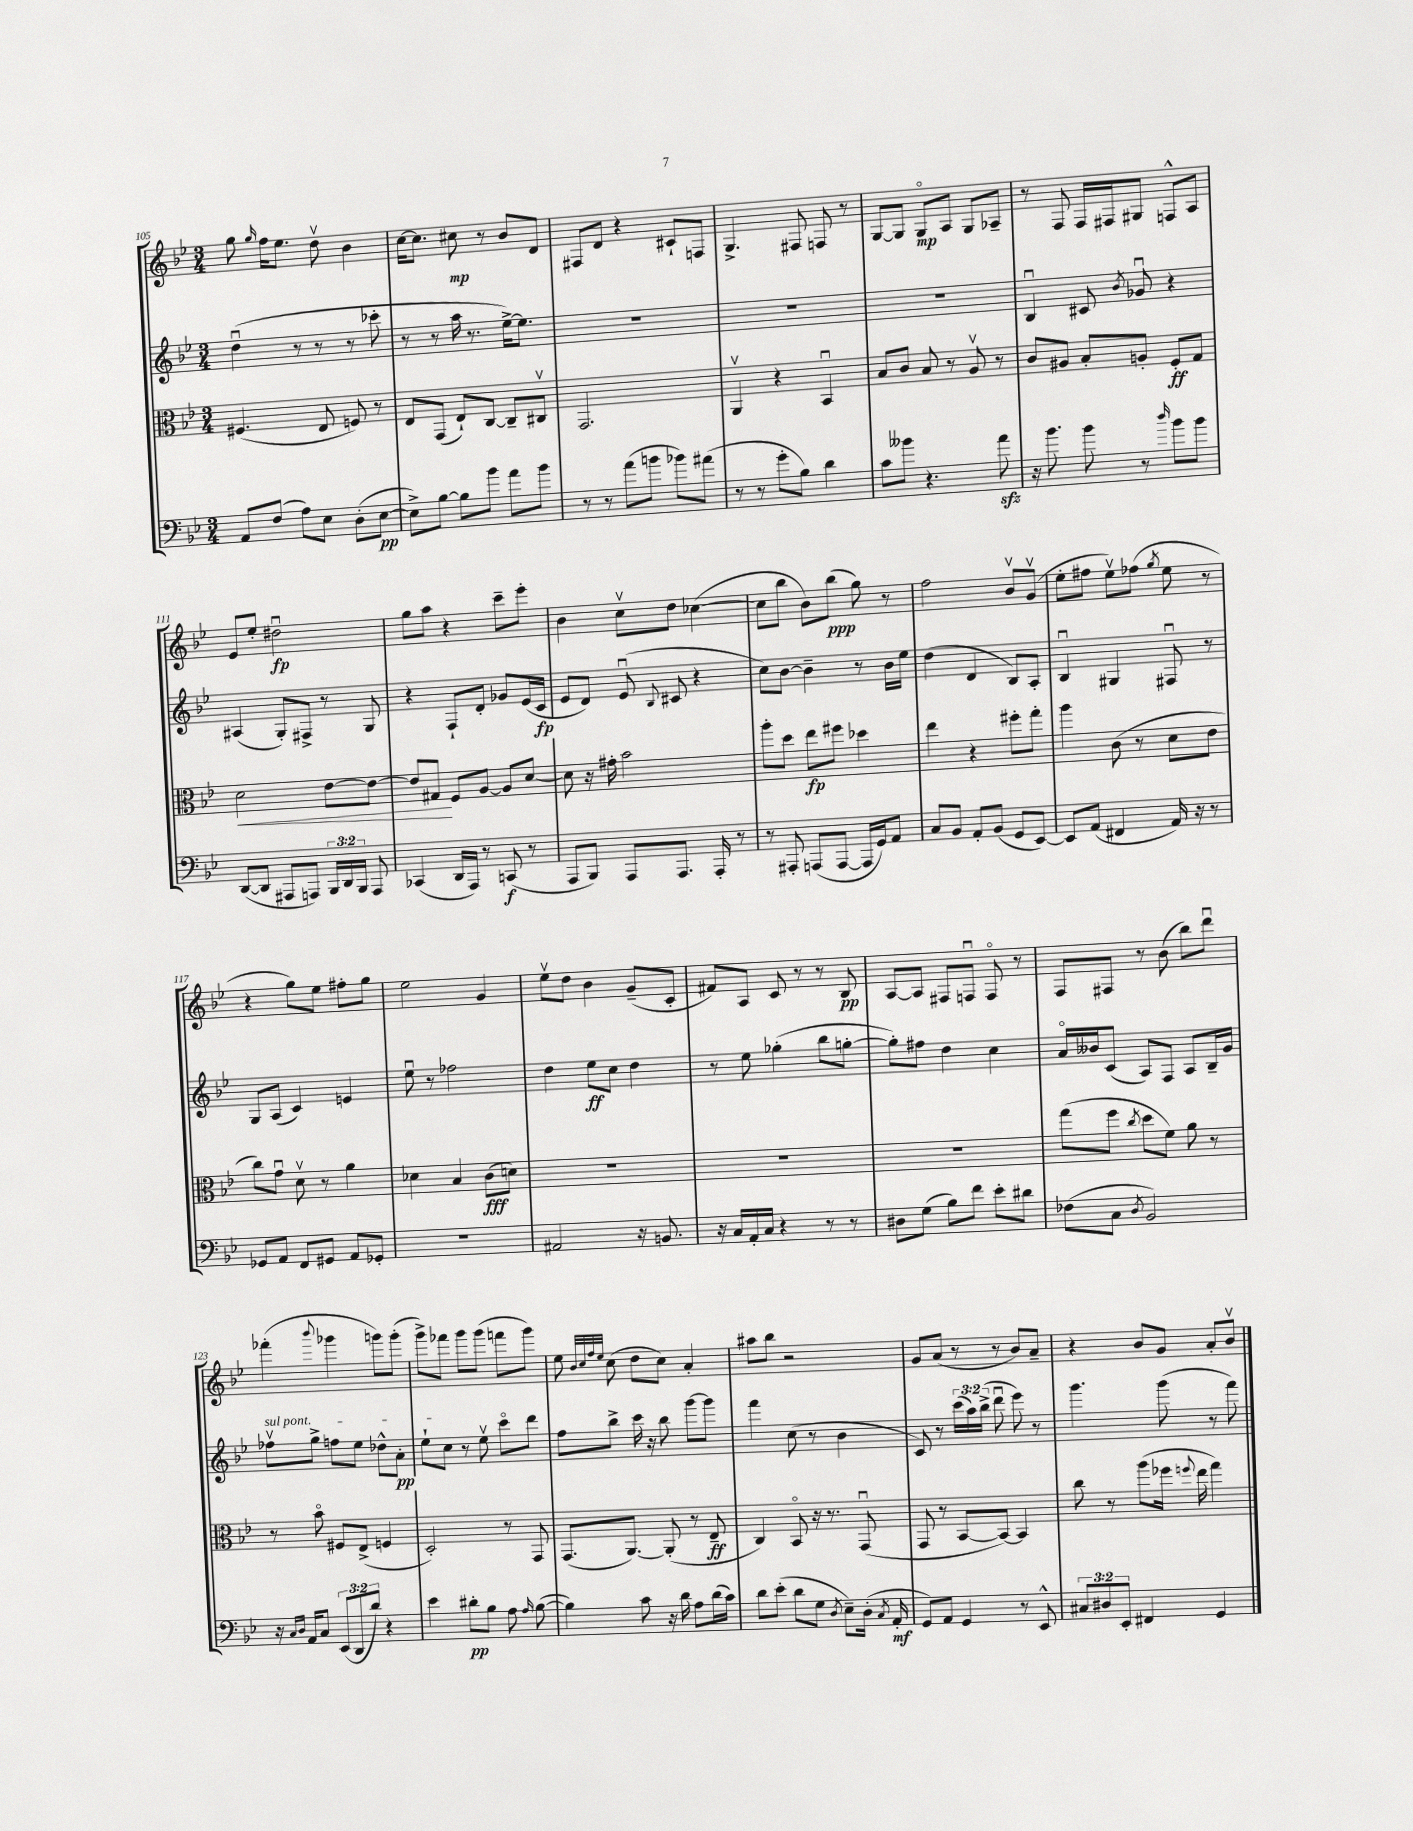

**kern	**dynam	**kern	**dynam	**kern	**dynam	**kern	**dynam
*part4	*part4	*part3	*part3	*part2	*part2	*part1	*part1
*staff4	*staff4	*staff3	*staff3	*staff2	*staff2	*staff1	*staff1
*clefF4	*	*clefC3	*	*clefG2	*	*clefG2	*
*k[b-e-]	*	*k[b-e-]	*	*k[b-e-]	*	*k[b-e-]	*
*M3/4	*	*M3/4	*	*M3/4	*	*M3/4	*
=105	=105	=105	=105	=105	=105	=105	=105
8AA/L	.	(4.F#X/	.	(4ddu\	.	8gg\	.
.	.	.	.	.	.	16qqgg/	.
(8F/J	.	.	.	.	.	16ff\KL	.
.	.	.	.	.	.	8.ee-\J	.
8A\L)	.	.	.	8r	.	.	.
8E-\J	.	8E-/	.	8r	.	8ddv\	.
(8D'\L	.	8Fn/)	.	8r	.	4b-\	.
[8E-\J	pp	8r	.	8ccc-X'\	.	.	.
=106	=106	=106	=106	=106	=106	=106	=106
8E-^\L])	.	8E-/L	.	8r	.	[16cc\KL	.
.	.	.	.	.	.	8.cc\J]	.
[8B-\J	.	(8GG/J	.	8r	.	.	.
8B-\L]	.	8E-`/L)	.	16aa\	.	8cc#X\	mp
.	.	.	.	8.r	.	.	.
8b-\J	.	[8C/J	.	.	.	8r	.
8a\L	.	8C~/L]	.	[16ee-^\KL)	.	8b-/L	.
.	.	.	.	8.ee-\J]	.	.	.
8b-\J	.	8C#Xv/J	.	.	.	8d/J	.
=107	=107	=107	=107	=107	=107	=107	=107
8r	.	2.GG/	.	2.r	.	8F#X/L	.
8r	.	.	.	.	.	8d/J	.
(8a\L	.	.	.	.	.	4r	.
8bn\J	.	.	.	.	.	.	.
8b-X\L)	.	.	.	.	.	8c#X`/L	.
(8a#X\J	.	.	.	.	.	8Fn/J	.
=108	=108	=108	=108	=108	=108	=108	=108
8r	.	4AAv/	.	2.r	.	4.G^/	.
8r	.	.	.	.	.	.	.
8g'\L	.	4r	.	.	.	.	.
8B-\J)	.	.	.	.	.	8F#X/	.
4d\	.	4BB-u/	.	.	.	8Fn/	.
.	.	.	.	.	.	8r	.
=109	=109	=109	=109	=109	=109	=109	=109
8c\L	.	8B-/L	.	2.r	.	[8G/L	.
8b--X\J	.	8c/J	.	.	.	8G/J]	.
4.r	.	8B-/	.	.	.	8G/L	mp
.	.	8r	.	.	.	8A/J	.
.	.	8Av/	.	.	.	8G/L	.
8azz\	.	8r	.	.	.	8A-X~/J	.
=110	=110	=110	=110	=110	=110	=110	=110
16r	.	8c/L	.	4B-u/	.	8r	.
8.b-\	.	.	.	.	.	.	.
.	.	8A#X/J	.	.	.	8F/	.
8b-\	.	8B-'/L	.	8c#X/	.	16F/LL	.
.	.	.	.	.	.	16F#X/J	.
.	.	.	.	8qb-/	.	.	.
8r	.	8An'/J	.	8g-Xu/	.	8G#X/J	.
16qqdd/	.	.	.	.	.	.	.
8b-\L	.	8F'/L	ff	4r	.	8Fn^^/L	.
8b-\J	.	8G/J	.	.	.	8A/J	.
!!LO:LB:g=z
=111	=111	=111	=111	=111	=111	=111	=111
!	!	!	!LO:HP:b	!	!	!	!
([8DD/L	.	2d\	<	(4A#X/	.	8e-/L	.
8DD/J]	.	.	.	.	.	8ee-'/J	.
8AAA#X/L	.	.	.	8G'/L)	.	2dd#Xu\	fp
8AAAn/J)	.	.	.	8F#X^/J	.	.	.
24BBB-/LL	.	[8e-\L	.	8r	.	.	.
24DD/	.	.	.	.	.	.	.
24BBB-/JJ	.	.	.	.	.	.	.
8AAA/	.	8e-\J_	.	8G/	.	.	.
=112	=112	=112	=112	=112	=112	=112	=112
(4CC-X/	.	8e-/L]	.	4r	.	8gg\L	.
.	.	8G#X/J	.	.	.	8aa\J	.
16DD/LL	.	8F/L	[	8F`/L	.	4r	.
16AAA/JJ)	.	.	.	.	.	.	.
8r	.	[8A/J	.	8d'/J	.	.	.
(8CCn/	f	8A/L]	.	8g-X/L	.	8ccc~\L	.
8r	.	[8d/J	.	(16e-/L	.	8eee-'\J	.
.	.	.	.	16c/JJ	fp	.	.
=113	=113	=113	=113	=113	=113	=113	=113
8AAA/L	.	8d\]	.	8e-/L	.	4b-\	.
8BBB-/J)	.	16r	.	8d/J)	.	.	.
.	.	16g#X'\	.	.	.	.	.
8AAA/L	.	2b-\	.	(8e-u/	.	8ccv\L	.
.	.	.	.	8qqB-/	.	.	.
8.AAA/J	.	.	.	8c#X/	.	8dd\J	.
.	.	.	.	4r	.	([4cc-X\	.
16AAA'/	.	.	.	.	.	.	.
8r	.	.	.	.	.	.	.
=114	=114	=114	=114	=114	=114	=114	=114
8r	.	8aa'\L	.	8cc\L)	.	8cc-\L]	.
8AAA#X'/	.	8dd\J	.	[8b-\J	.	8bb-\J	.
(8AAAn/L	.	8ee-\L	fp	4b-~\]	.	8b-\L)	.
[8AAA/J	.	8ff#X\J	.	.	.	(8bb-\J	ppp
16AAA/LL]	.	4dd-X\	.	8r	.	8gg\)	.
16GG/J)	.	.	.	.	.	.	.
8AA/J	.	.	.	16b-\LL	.	8r	.
.	.	.	.	16ee-\JJ	.	.	.
=115	=115	=115	=115	=115	=115	=115	=115
8C/L	.	4ee-\	.	(4dd\	.	2ff\	.
8BB-/J	.	.	.	.	.	.	.
8AA'/L	.	4r	.	4d/	.	.	.
(8BB-/J	.	.	.	.	.	.	.
8GG/L	.	8ff#X'\L	.	8B-/L)	.	8b-v/L	.
[8EE-/J)	.	8gg'\J	.	8A'/J	.	(8gv/J	.
=116	=116	=116	=116	=116	=116	=116	=116
8EE-/L]	.	4aa\	.	4B-u/	.	8ee-'\L	.
(8AA/J	.	.	.	.	.	8ff#X\J	.
4FF#X/	.	(8c\	.	4G#X/	.	8ee-v\L)	.
.	.	8r	.	.	.	(8ff-X\J	.
.	.	.	.	.	.	8qgg/	.
16AA/)	.	8d\L	.	8F#Xu/	.	8ee-\	.
16r	.	.	.	.	.	.	.
8r	.	8e-\J	.	8r	.	8r	.
!!LO:LB:g=z
=117	=117	=117	=117	=117	=117	=117	=117
8GG-X/L	.	8cc\L)	.	8G/L	.	4r	.
8AA/J	.	8gu\J	.	(8A/J	.	.	.
8FF/L	.	8dv\	.	4c/)	.	8gg\L)	.
8GG#X/J	.	8r	.	.	.	8ee-\J	.
8AA/L	.	4a\	.	4en/	.	8ff#X'\L	.
8GG-X'/J	.	.	.	.	.	8gg\J	.
=118	=118	=118	=118	=118	=118	=118	=118
2.r	.	4d-X\	.	8ee-u\	.	2ee-\	.
.	.	.	.	8r	.	.	.
.	.	4B-/	.	2ff-X\	.	.	.
.	.	(8c\L	fff	.	.	4g/	.
.	.	8dn\J)	.	.	.	.	.
=119	=119	=119	=119	=119	=119	=119	=119
2AA#X/	.	2.r	.	4dd\	.	8ee-v\L	.
.	.	.	.	.	.	8dd\J	.
.	.	.	.	8ee-\L	ff	4b-\	.
.	.	.	.	8cc\J	.	.	.
16r	.	.	.	4dd\	.	(8g~/L	.
8.BBn/	.	.	.	.	.	.	.
.	.	.	.	.	.	8c'/J	.
=120	=120	=120	=120	=120	=120	=120	=120
16r	.	2.r	.	8r	.	8f#X/L)	.
16C/LL	.	.	.	.	.	.	.
16AA'/	.	.	.	8ee-\	.	8A/J	.
16C/JJ	.	.	.	.	.	.	.
4r	.	.	.	(4gg-X'\	.	8c/	.
.	.	.	.	.	.	8r	.
8r	.	.	.	8bb-\L	.	8r	.
8r	.	.	.	[8ggn'\J	.	8B-/	pp
=121	=121	=121	=121	=121	=121	=121	=121
8D#X\L	.	2.r	.	8gg'\L])	.	[8A/L	.
(8G\J	.	.	.	8ff#X\J	.	8A/J]	.
8B-\L)	.	.	.	4dd\	.	8F#X/L	.
8f\J	.	.	.	.	.	8Fnu/J	.
8e-'\L	.	.	.	4cc\	.	8F/	.
8d#X\J	.	.	.	.	.	8r	.
=122	=122	=122	=122	=122	=122	=122	=122
(8F-X\L	.	(8gg\L	.	16a/LL	.	8F/L	.
.	.	.	.	16b--X/J	.	.	.
8C\J	.	8ff\J	.	(8c/J	.	8F#X/J	.
8qD/	.	8qcc/	.	.	.	.	.
2BB-/)	.	8dd\L	.	8A/L)	.	8r	.
.	.	8f\J)	.	8F/J	.	(8b-\	.
.	.	8a\	.	8A/L	.	8bb-\L)	.
.	.	8r	.	16B-~/L	.	8dddu\J	.
.	.	.	.	16g/JJ	.	.	.
!!LO:LB:g=z
=123	=123	=123	=123	=123	=123	=123	=123
!	!	!	!	!LO:TX:a:i:t=sul pont.	!	!	!
16r	.	8r	.	8ff-Xv\L	.	(4fff-X'\	.
16qqC/LL	.	.	.	.	.	.	.
16qqD/JJ	.	.	.	.	.	.	.
16AA/KL	.	.	.	.	.	.	.
8C/J	.	8b-\	.	8gg^\J	.	.	.
.	.	.	.	.	.	8qqbbb-/	.
(12EE-/L	.	8F#X/L	.	8ffn\L	.	4ggg-X\	.
12DD/	.	.	.	.	.	.	.
.	.	(8E-^/J	.	8ee-\J	.	.	.
12d/J)	.	.	.	.	.	.	.
4r	.	4Fn/	.	8dd-X^^\L	.	8gggn\L)	.
.	.	.	.	8a'\J	pp	(8ggg'\J	.
=124	=124	=124	=124	=124	=124	=124	=124
4e-\	.	2D'/)	.	8ee-`\L	.	8ggg^\L)	.
.	.	.	.	8cc\J	.	8fff-X\J	.
8d#X'\L	pp	.	.	8r	.	8ggg\L	.
8B-\J	.	.	.	8ee-v\	.	(8ggg\J	.
8A\	.	8r	.	8ccc\L	.	8fffn\L	.
16qqA/	.	.	.	.	.	.	.
([8B-\	.	8GG/	.	8ddd\J	.	8ggg\J)	.
=125	=125	=125	=125	=125	=125	=125	=125
4B-\])	.	(8.GG/L	.	8ff\L	.	8ee-\	.
.	.	.	.	.	.	32qqb-/LLL	.
.	.	.	.	.	.	32qqcc/	.
.	.	.	.	.	.	32qqff/	.
.	.	.	.	.	.	32qqee-/JJJ	.
.	.	.	.	8bb-^\J	.	(8cc\	.
.	.	[8.AA/J)	.	.	.	.	.
8c\	.	.	.	16ccc\	.	8dd\L	.
.	.	.	.	16r	.	.	.
16r	.	(8AA'/]	.	8bb-\	.	8cc\J)	.
16d\	.	.	.	.	.	.	.
8A\L	.	8r	.	[8ggg\L	.	4a'/	.
(16d\L	.	8E-~/	ff	8ggg\J]	.	.	.
16c\JJ)	.	.	.	.	.	.	.
=126	=126	=126	=126	=126	=126	=126	=126
8d\L	.	4C/)	.	4fff\	.	8aa#X\L	.
(8e-'\J	.	.	.	.	.	8bb-\J	.
8d\L	.	8BB-/	.	(8cc\	.	2r	.
8G\J	.	16r	.	8r	.	.	.
.	.	8.r	.	.	.	.	.
8qD/	.	.	.	.	.	.	.
8E-~\L)	.	.	.	4b-\	.	.	.
(16D'\Jk	.	(8GGu/	.	.	.	.	.
8qC/	.	.	.	.	.	.	.
16AA'/	mf	.	.	.	.	.	.
=127	=127	=127	=127	=127	=127	=127	=127
8GG/L)	.	8GG/	.	8c/)	.	8g/L	.
8AA/J	.	8r	.	8r	.	(8a/J	.
4GG/	.	[8BB-/L	.	(24ccc\LL	.	8r	.
.	.	.	.	24aa\)	.	.	.
.	.	.	.	(24bb-^\JJ	.	.	.
.	.	8BB-/J_)	.	8dddu\	.	8r	.
8r	.	4BB-/]	.	8eee-\)	.	8b-/L)	.
8EE-^^/	.	.	.	8r	.	8a~/J	.
=128	=128	=128	=128	=128	=128	=128	=128
12C#X/L	.	8cc\	.	4.ggg\	.	4r	.
12D#X/	.	.	.	.	.	.	.
.	.	8r	.	.	.	.	.
12EE-'/J	.	.	.	.	.	.	.
4FF#X/	.	(8aa\L	.	.	.	8b-/L	.
.	.	16ff-X\Jk	.	(8ggg\	.	8g/J	.
.	.	8qqffn/	.	.	.	.	.
.	.	16ee-\	.	.	.	.	.
4GG/	.	4gg\)	.	8r	.	8a'/L	.
.	.	.	.	8fff\)	.	8b-v/J	.
==	==	==	==	==	==	==	==
*-	*-	*-	*-	*-	*-	*-	*-
